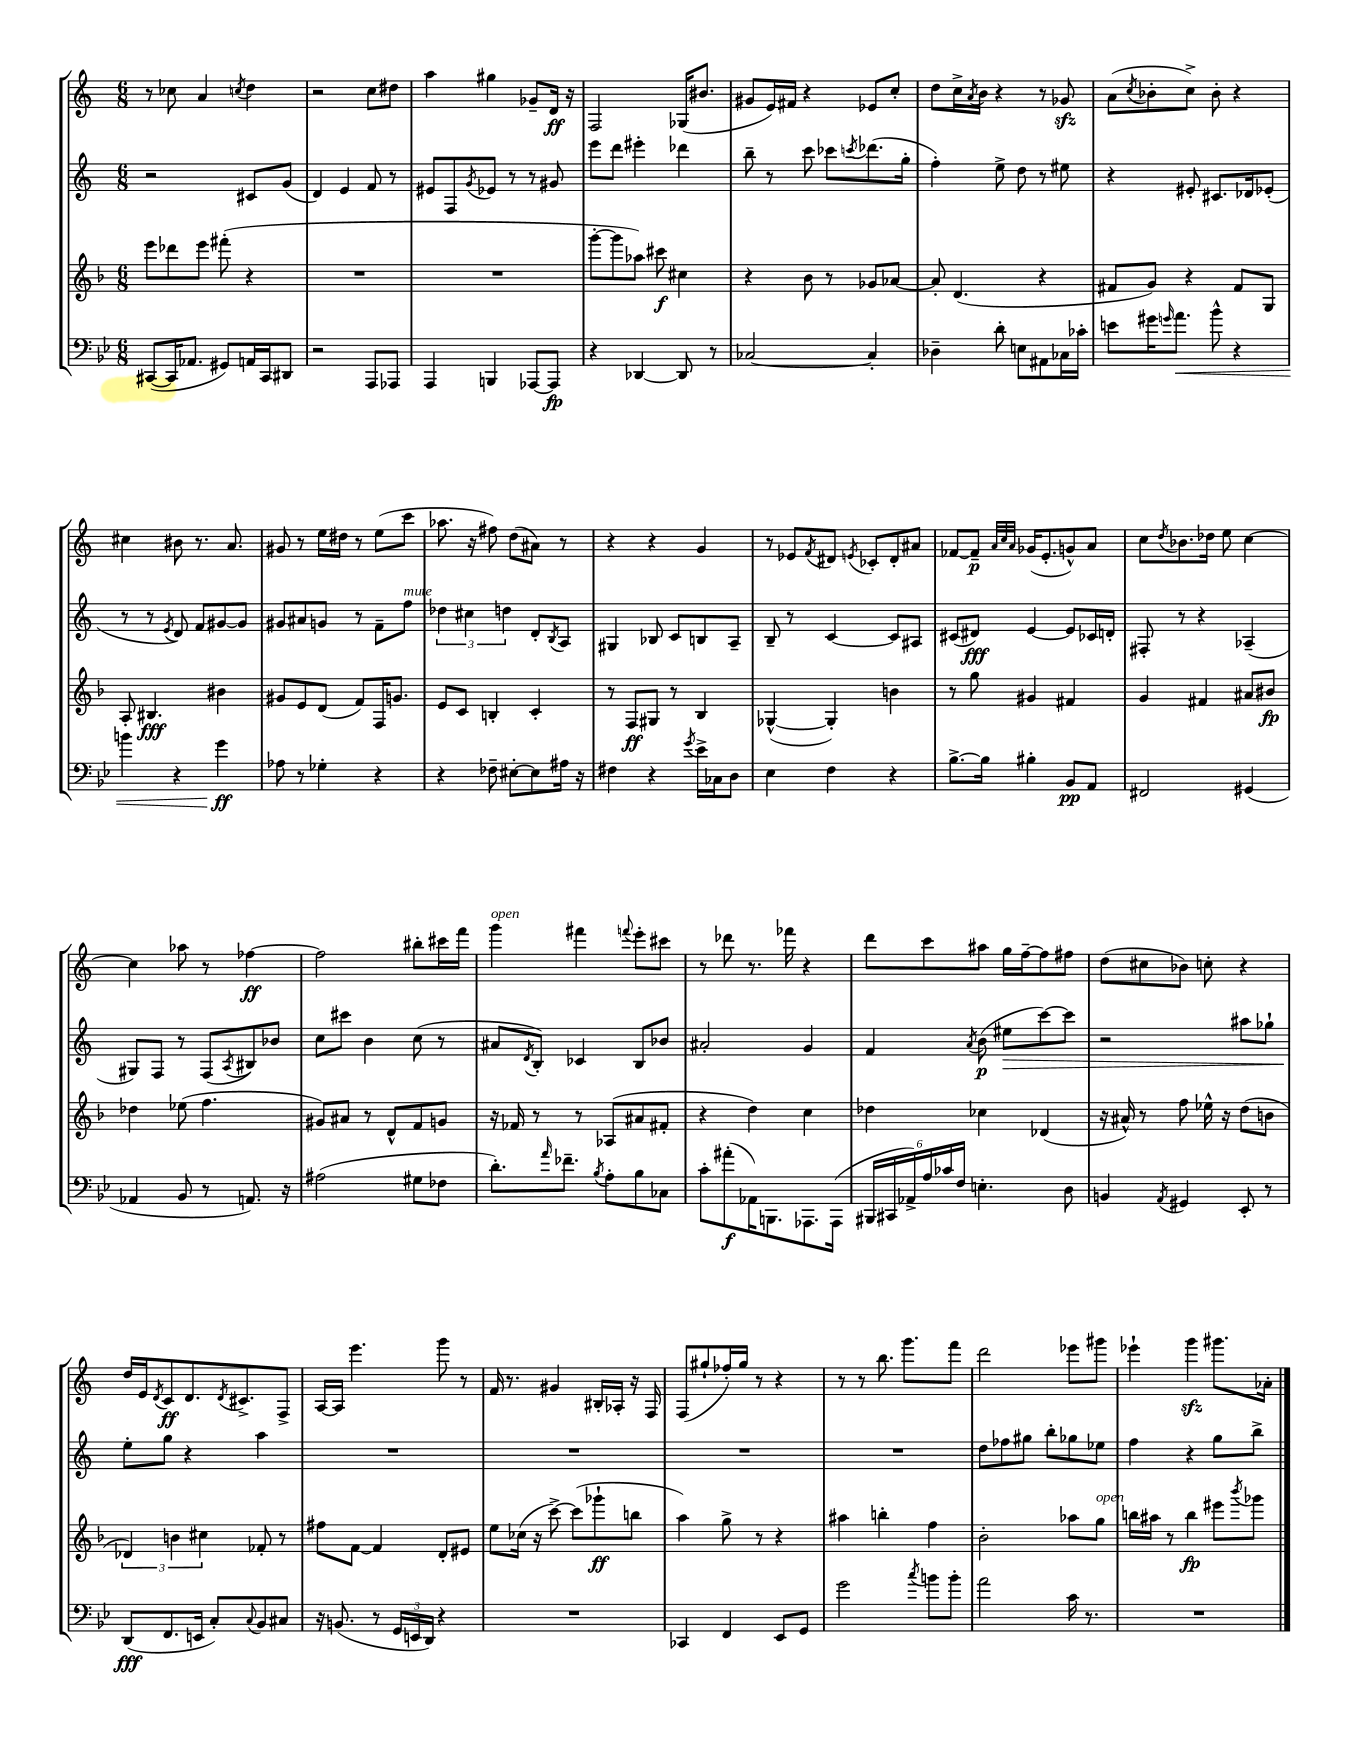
<<
\new StaffGroup <<
\new Staff = "s0" {
    \clef treble \key c \major \numericTimeSignature \time 6/8
    r8 ces''8 a'4 \acciaccatura { c''8 } d''4 |
    r2 c''8 dis''8 |
    a''4 gis''4 ges'8-- d'16\ff r16 |
    f2 ges16( bis'8. |
    gis'8 e'16) fis'16 r4 ees'8 c''8-. |
    d''8 c''16-> \acciaccatura { a'8 } b'16 r4 r8 ges'8\sfz |
    a'8( \acciaccatura { c''8 } bes'8-. c''8->) bes'8-. r4 |
    cis''4 bis'8 r8. a'8. |
    gis'8 r8 e''16 dis''16 r8 e''8( c'''8 |
    aes''8. r16 fis''8) d''8( ais'8) r8 |
    r4 r4 g'4 |
    r8 ees'8 \acciaccatura { f'8 } dis'8 \acciaccatura { e'8 } ces'8-. dis'8-. ais'8 |
    fes'8~ fes'8--\p \grace { a'32 c''32 a'32 } ges'16( e'8.-. g'8-^) a'8 |
    c''8 \acciaccatura { d''8 } bes'8. des''16 e''8 c''4~ |
    c''4 aes''8 r8 fes''4~\ff |
    fes''2 bis''8-. cis'''16 f'''16 |
    g'''4^\markup { \italic "open" } fis'''4 \appoggiatura { f'''8 } e'''8-. cis'''8 |
    r8 des'''8 r8. fes'''16 r4 |
    d'''8 c'''8 ais''8 g''16 f''16~-- f''8 fis''8 |
    d''8( cis''8 bes'8) c''8-. r4 |
    d''16 e'16 \acciaccatura { d'8 } c'8\ff d'8. \acciaccatura { d'8 } cis'8.-> f8-> |
    a16~ a16 e'''4. g'''8 r8 |
    f'16 r8. gis'4 bis16-. aes16-. r16 f16 |
    f8( gis''8-! fes''16-.) gis''16 r8 r4 |
    r8 r8 b''8. g'''8. f'''8 |
    d'''2 ees'''8 gis'''8 |
    ees'''4-! g'''4\sfz gis'''8. aes'16-. \bar "|." |
}
\new Staff = "s1" {
    \clef treble \key c \major \numericTimeSignature \time 6/8
    r2 cis'8 g'8( |
    d'4) e'4 f'8 r8 |
    eis'8 f8 \acciaccatura { g'8 } ees'8 r8 r8 gis'8 |
    e'''8 d'''8 eis'''4-. des'''4 |
    b''8-- r8 c'''8 ces'''8 \acciaccatura { c'''8 } des'''8.( g''16-. |
    f''4-.) e''8-> d''8 r8 eis''8 |
    r4 eis'8-. cis'8. des'16 ees'8-.( |
    r8 r8 \acciaccatura { e'8 } d'8) f'8 gis'8~ gis'8 |
    gis'8 ais'8 g'8 r8 f'8-- f''8^\markup { \italic "mute" } |
    \tuplet 3/2 { des''4 cis''4 d''4 } d'8-. \acciaccatura { b8 } a8 |
    gis4 bes8 c'8 b8 a8-- |
    b8-- r8 c'4~ c'8 ais8 |
    cis'8( dis'8\fff) e'4~ e'8 ces'16 d'16-. |
    fis8-. r8 r4 aes4--( |
    gis8) f8 r8 f8( \acciaccatura { a8 } bis8) bes'8 |
    c''8 cis'''8 b'4 c''8( r8 |
    ais'8 \acciaccatura { d'8 } b8-.) ces'4 b8 bes'8 |
    ais'2-. g'4 |
    f'4 \acciaccatura { a'8 } b'8\p( eis''8\> c'''8~) c'''8 |
    r2 ais''8 ges''8-! |
    e''8-.\! g''8 r4 a''4 |
    R2. |
    R2. |
    R2. |
    R2. |
    d''8 fes''8 gis''8 b''8-. ges''8 ees''8 |
    f''4 r4 g''8 b''8-> \bar "|." |
}
\new Staff = "s2" {
    \clef treble \key f \major \numericTimeSignature \time 6/8
    e'''8 des'''8 e'''8 fis'''8-.( r4 |
    R2. |
    R2. |
    g'''8~-. g'''8 aes''8) cis'''8\f cis''4 |
    r4 bes'8 r8 ges'8 aes'8~ |
    aes'8-. d'4.( r4 |
    fis'8 g'8) r4 fis'8 g8 |
    a8-. bis4.\fff bis'4 |
    gis'8 e'8 d'8( f'8) f16 g'8. |
    e'8 c'8 b4-. c'4-. |
    r8 f8\ff gis8 r8 bes4 |
    ges4~-^( ges4-.) b'4 |
    r8 g''8 gis'4 fis'4 |
    g'4 fis'4 ais'8 bis'8\fp |
    des''4 ees''8( f''4. |
    gis'8) ais'8 r8 d'8-^ f'8 g'8 |
    r16 fes'16 r8 r8 aes8( ais'8 fis'8-. |
    r4 d''4) c''4 |
    des''4 ces''4 des'4( |
    r16 ais'16-^) r8 f''8 ees''16-^ r16 d''8( b'8 |
    \tuplet 3/2 { des'4) b'4 cis''4 } fes'8-. r8 |
    fis''8 f'8~ f'4 d'8-. eis'8 |
    e''8 ces''16( r16 c'''8~->) c'''8( ges'''8-!\ff b''8 |
    a''4) g''8-> r8 r4 |
    ais''4 b''4-. f''4 |
    bes'2-. aes''8 g''8^\markup { \italic "open" } |
    b''16 ais''16 r8 b''4\fp eis'''8 \acciaccatura { bes'''8 } ges'''8 \bar "|." |
}
\new Staff = "s3" {
    \clef bass \key bes \major \numericTimeSignature \time 6/8
    cis,8~( cis,16 aes,8. gis,8) a,16 cis,16 dis,8 |
    r2 a,,8 aes,,8 |
    a,,4 b,,4 aes,,8~ aes,,8\fp |
    r4 des,4~ des,8 r8 |
    ces2~ ces4-. |
    des4-- d'8-. e8 ais,8 ces16 ces'16-. |
    e'8 gis'16 \grace { g'16 } a'8.\< bes'8-^ r4 |
    b'4 r4 g'4\ff\! |
    aes8 r8 ges4-. r4 |
    r4 fes8-- eis8~-. eis8 ais16 r16 |
    fis4 r4 \acciaccatura { g'8 } ees'16-> ces16 d8 |
    ees4 f4 r4 |
    bes8.~-> bes16 bis4-. bes,8\pp a,8 |
    fis,2 gis,4( |
    aes,4 bes,8 r8 a,8.) r16 |
    ais2( gis8 fes8 |
    d'8.-.) \grace { a'16 } fes'8.-- \acciaccatura { bes8 } a8-. bes8 ces8 |
    c'8-. ais'8-.\f( aes,16) b,,8. aes,,8. aes,,16( |
    \tuplet 6/4 { bis,,16 cis,16 aes,16->) a16 ces'16 f16 } e4.-. d8 |
    b,4 \acciaccatura { a,8 } gis,4 ees,8-. r8 |
    d,8\fff( f,8. e,16 c8-.) \appoggiatura { c8 } bes,8 cis8 |
    r16 b,8.( r8 \tuplet 3/2 { g,16 e,16 d,16) } r4 |
    R2. |
    ces,4 f,4 ees,8 g,8 |
    g'2 \acciaccatura { c''8 } b'8 b'8-. |
    a'2 c'16 r8. |
    R2. \bar "|." |
}
>>
>>
\layout { \context { \Score \remove "Bar_number_engraver" } }
